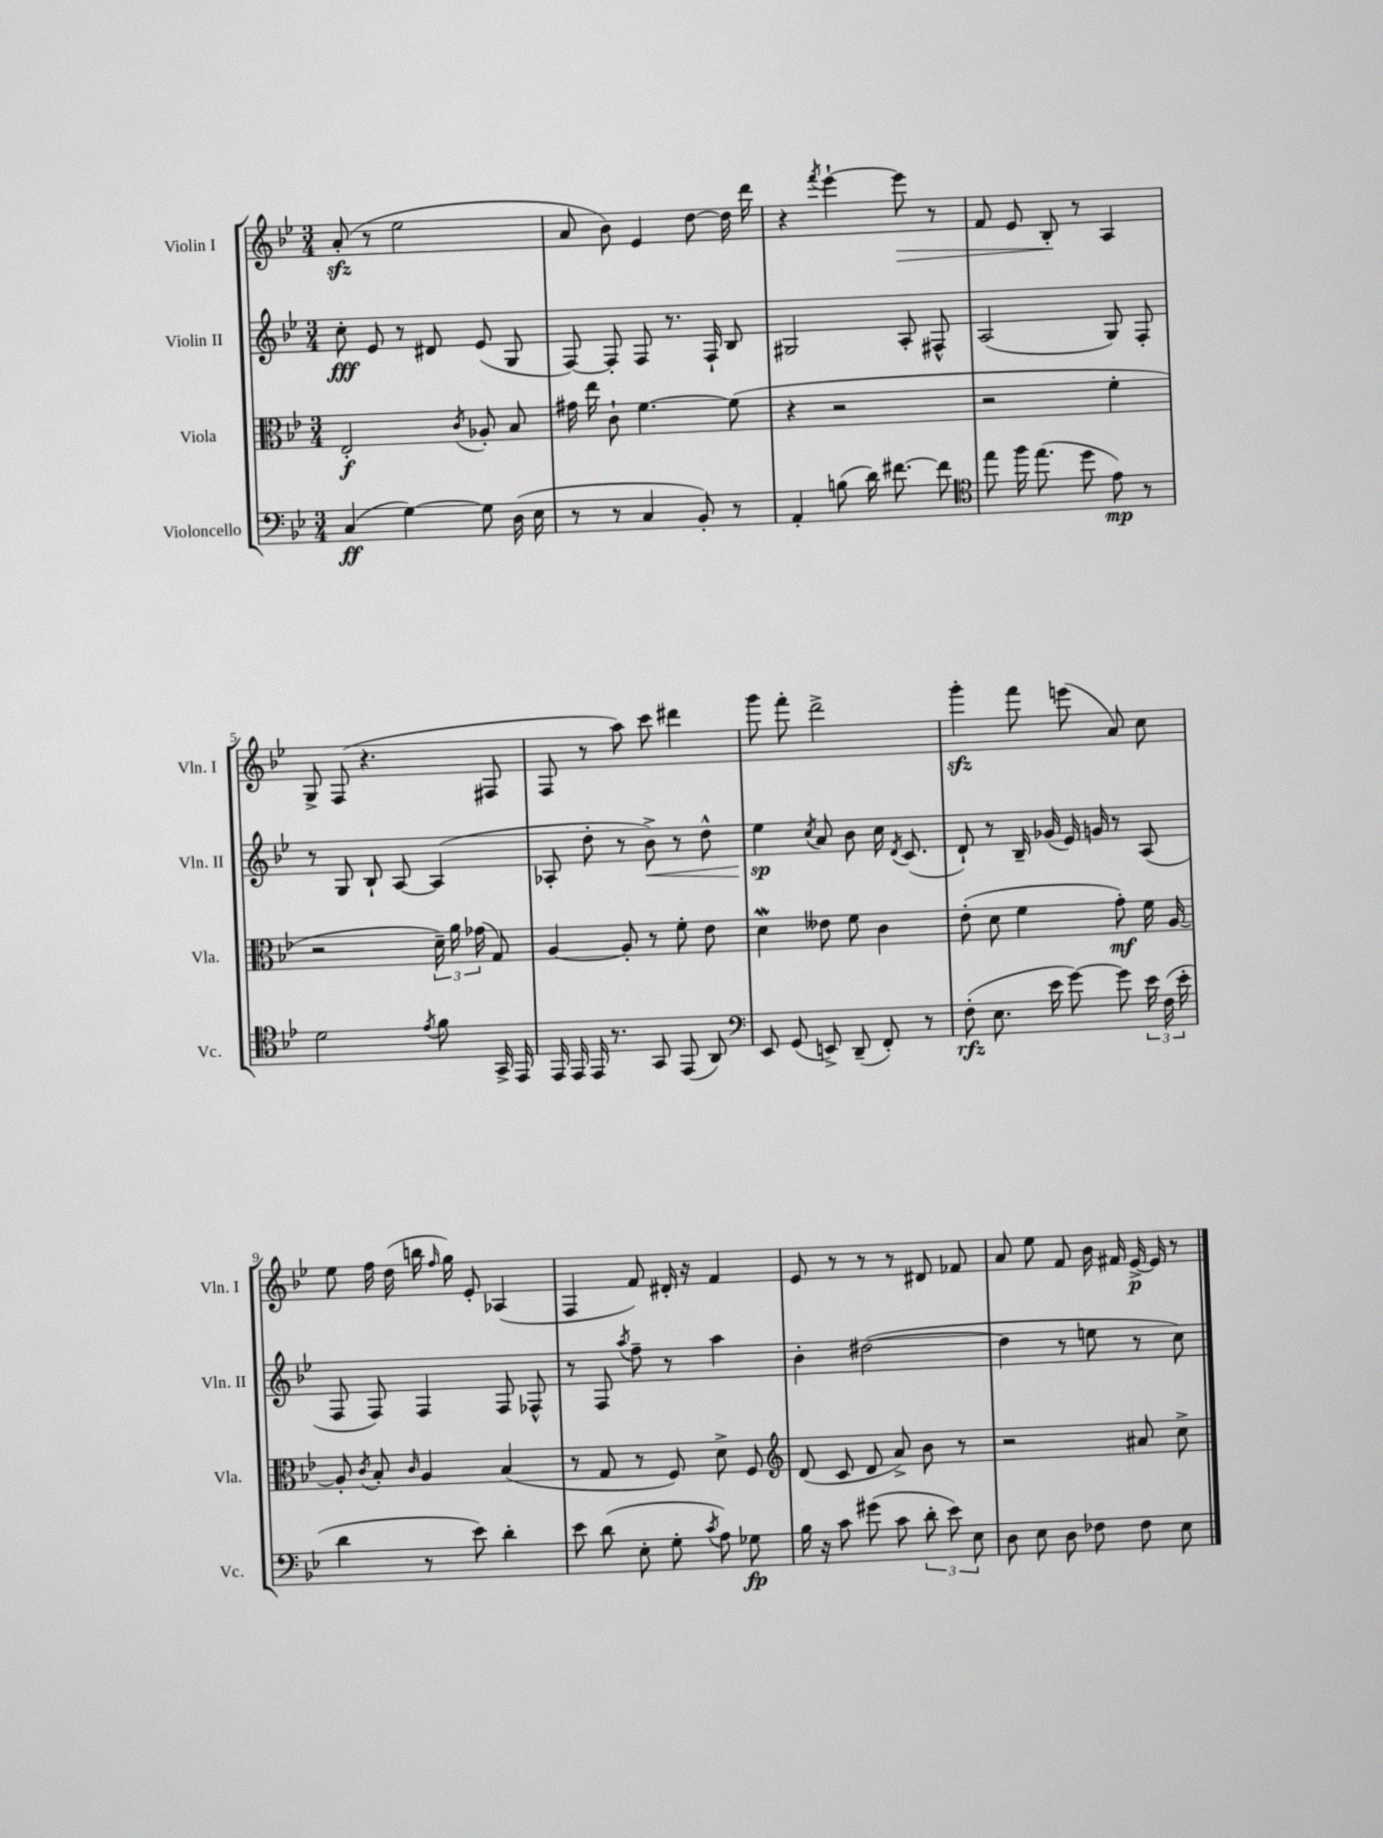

**kern	**dynam	**kern	**dynam	**kern	**dynam	**kern	**dynam
*part4	*part4	*part3	*part3	*part2	*part2	*part1	*part1
*staff4	*staff4	*staff3	*staff3	*staff2	*staff2	*staff1	*staff1
*I"Violoncello	*	*I"Viola	*	*I"Violin II	*	*I"Violin I	*
*I'Vc.	*	*I'Vla.	*	*I'Vln. II	*	*I'Vln. I	*
*clefF4	*	*clefC3	*	*clefG2	*	*clefG2	*
*k[b-e-]	*	*k[b-e-]	*	*k[b-e-]	*	*k[b-e-]	*
*M3/4	*	*M3/4	*	*M3/4	*	*M3/4	*
=1	=1	=1	=1	=1	=1	=1	=1
(4C/	ff	2E-'/	f	8cc'\	fff	(8azz'/	.
.	.	.	.	8e-/	.	8r	.
[4G\)	.	.	.	8r	.	2ee-\	.
.	.	.	.	8d#X/	.	.	.
.	.	8qc/	.	.	.	.	.
8G\]	.	8A-X'/	.	(8e-/	.	.	.
(16D\	.	8B-/	.	8G/	.	.	.
16E-\	.	.	.	.	.	.	.
=2	=2	=2	=2	=2	=2	=2	=2
8r	.	16g#X\	.	[8F/)	.	8a/	.
.	.	16ee-\	.	.	.	.	.
8r	.	8c`\	.	8F'/]	.	8b-\)	.
4C/	.	[4.f\	.	8F/	.	4e-/	.
.	.	.	.	8.r	.	.	.
8BB-'/)	.	.	.	.	.	[8dd\	.
.	.	.	.	16F`/	.	.	.
8r	.	(8f\]	.	8B-/	.	16dd\]	.
.	.	.	.	.	.	16ddd\	.
=3	=3	=3	=3	=3	=3	=3	=3
4AA'/	.	4r	.	2G#X/	.	4r	.
.	.	.	.	.	.	8qfff/	.
(8Bn\	.	2r	.	.	.	[4eee-`\	.
16d\)	.	.	.	.	.	.	.
[8.f#X\	.	.	.	.	.	.	.
!	!	!	!	!	!	!	!LO:HP:b
.	.	.	.	8A'/	.	8eee-\]	>
8f#\]	.	.	.	8F#X^^/	.	8r	.
=4	=4	=4	=4	=4	=4	=4	=4
*clefC4	*	*	*	*	*	*	*
8ee-\	.	2r	.	(2A/	.	8f/	.
16ff\	.	.	.	.	.	8e-/	.
(8.ee-\	.	.	.	.	.	.	.
.	.	.	.	.	.	8B-'/	.
8dd\	.	.	.	.	.	8r	]
8e-\)	mp	4f'\	.	8G/)	.	4A/	.
8r	.	.	.	8F'/	.	.	.
!!LO:LB:g=z
=5	=5	=5	=5	=5	=5	=5	=5
2d\	.	2r	.	8r	.	8G^/	.
.	.	.	.	8G/	.	(8F/	.
.	.	.	.	8B-`/	.	4.r	.
.	.	.	.	[8A/	.	.	.
8qe-/	.	.	.	.	.	.	.
8f\	.	24d~\)	.	(4A/]	.	.	.
.	.	24a\	.	.	.	.	.
.	.	(24g-X\	.	.	.	.	.
16GG^/	.	8G/)	.	.	.	8F#X/	.
16EE-/	.	.	.	.	.	.	.
=6	=6	=6	=6	=6	=6	=6	=6
16EE-/	.	[4A/	.	8A-X'/	.	8F/	.
16EE-/	.	.	.	.	.	.	.
16EE-/	.	.	.	8dd'\	.	8r	.
8.r	.	.	.	.	.	.	.
.	.	8A'/]	.	8r	.	8aa\)	.
!	!	!	!	!	!LO:HP:b	!	!
8GG/	.	8r	.	8b-^\)	<	8ccc\	.
(8EE-/	.	8f'\	.	8r	.	4ddd#X\	.
8AA/)	.	8e-\	.	8dd^^\	.	.	.
=7	=7	=7	=7	=7	=7	=7	=7
*clefF4	*	*	*	*	*	*	*
8EE-/	.	4dW\	.	4ee-\	sp	8ggg\	.
(8GG/	.	.	.	.	.	8fff'\	.
.	.	.	.	8qcc/	.	.	.
8EEn^/)	.	8e--X\	.	8a/	[	2ddd^\	.
(8DD~/	.	8f\	.	8b-\	.	.	.
8FF'/)	.	4c\	.	16cc\	.	.	.
.	.	.	.	8qd/	.	.	.
.	.	.	.	(8.c/	.	.	.
8r	.	.	.	.	.	.	.
=8	=8	=8	=8	=8	=8	=8	=8
(8F'\	rfz	(8e-'\	.	8d`/)	.	4gggzz'\	.
8.E-\	.	8d\	.	8r	.	.	.
.	.	4f\	.	16B-~/	.	8fff\	.
16e-\	.	.	.	(16g-X/	.	.	.
[8g\)	.	.	.	16e-/)	.	(8eeen\	.
.	.	.	.	16gn/	.	.	.
8g\]	.	8g'\)	mf	8r	.	8a/)	.
24e-\	.	16f\	.	(8A/	.	8cc\	.
(24F\	.	.	.	.	.	.	.
.	.	[16A/	.	.	.	.	.
24e-'\	.	.	.	.	.	.	.
!!LO:LB:g=z
=9	=9	=9	=9	=9	=9	=9	=9
4d\	.	8A'/]	.	8F/	.	8ee-\	.
.	.	8qc/	.	.	.	.	.
.	.	8B-'/	.	8F/)	.	16ff\	.
.	.	.	.	.	.	(16dd\	.
.	.	16qqc/	.	.	.	.	.
8r	.	4A/	.	4F/	.	16bbn\	.
.	.	.	.	.	.	16qqff/	.
.	.	.	.	.	.	16gg\)	.
8e-\)	.	.	.	.	.	8e-'/	.
4d'\	.	(4B-/	.	8F/	.	(4A-X/	.
.	.	.	.	8F-X^^/	.	.	.
=10	=10	=10	=10	=10	=10	=10	=10
8e-\	.	8r	.	8r	.	4F/	.
(8d\	.	8G/	.	8F/	.	.	.
.	.	.	.	8qaa/	.	.	.
8E-'\	.	8r	.	8ff~\	.	8f/)	.
8G'\	.	8F/)	.	8r	.	16d#X'/	.
.	.	.	.	.	.	16r	.
8qc/	.	.	.	.	.	.	.
8A\)	.	8d^\	.	4aa\	.	4f/	.
8G-X\	fp	8F/	.	.	.	.	.
=11	=11	=11	=11	=11	=11	=11	=11
*	*	*clefG2	*	*	*	*	*
16B-\	.	(8d/	.	4b-'\	.	8e-/	.
16r	.	.	.	.	.	.	.
8c\	.	8c/	.	.	.	8r	.
(8g#X\	.	8d/	.	([2dd#X\	.	8r	.
8c\	.	8a^/)	.	.	.	8r	.
12d'\	.	8b-\	.	.	.	8d#X/	.
12e-\)	.	.	.	.	.	.	.
.	.	8r	.	.	.	8f-X/	.
12E-\	.	.	.	.	.	.	.
=12	=12	=12	=12	=12	=12	=12	=12
8D\	.	2r	.	4dd#\]	.	8a/	.
8E-\	.	.	.	.	.	8ee-\	.
8D\	.	.	.	8r	.	8f/	.
8F-X\	.	.	.	8een\	.	16b-\	.
.	.	.	.	.	.	16f#X/	.
8F-\	.	8a#X/	.	8r	.	[16e-^/	p
.	.	.	.	.	.	16e-/]	.
8E-\	.	8cc^\	.	8cc\)	.	8r	.
==	==	==	==	==	==	==	==
*-	*-	*-	*-	*-	*-	*-	*-
